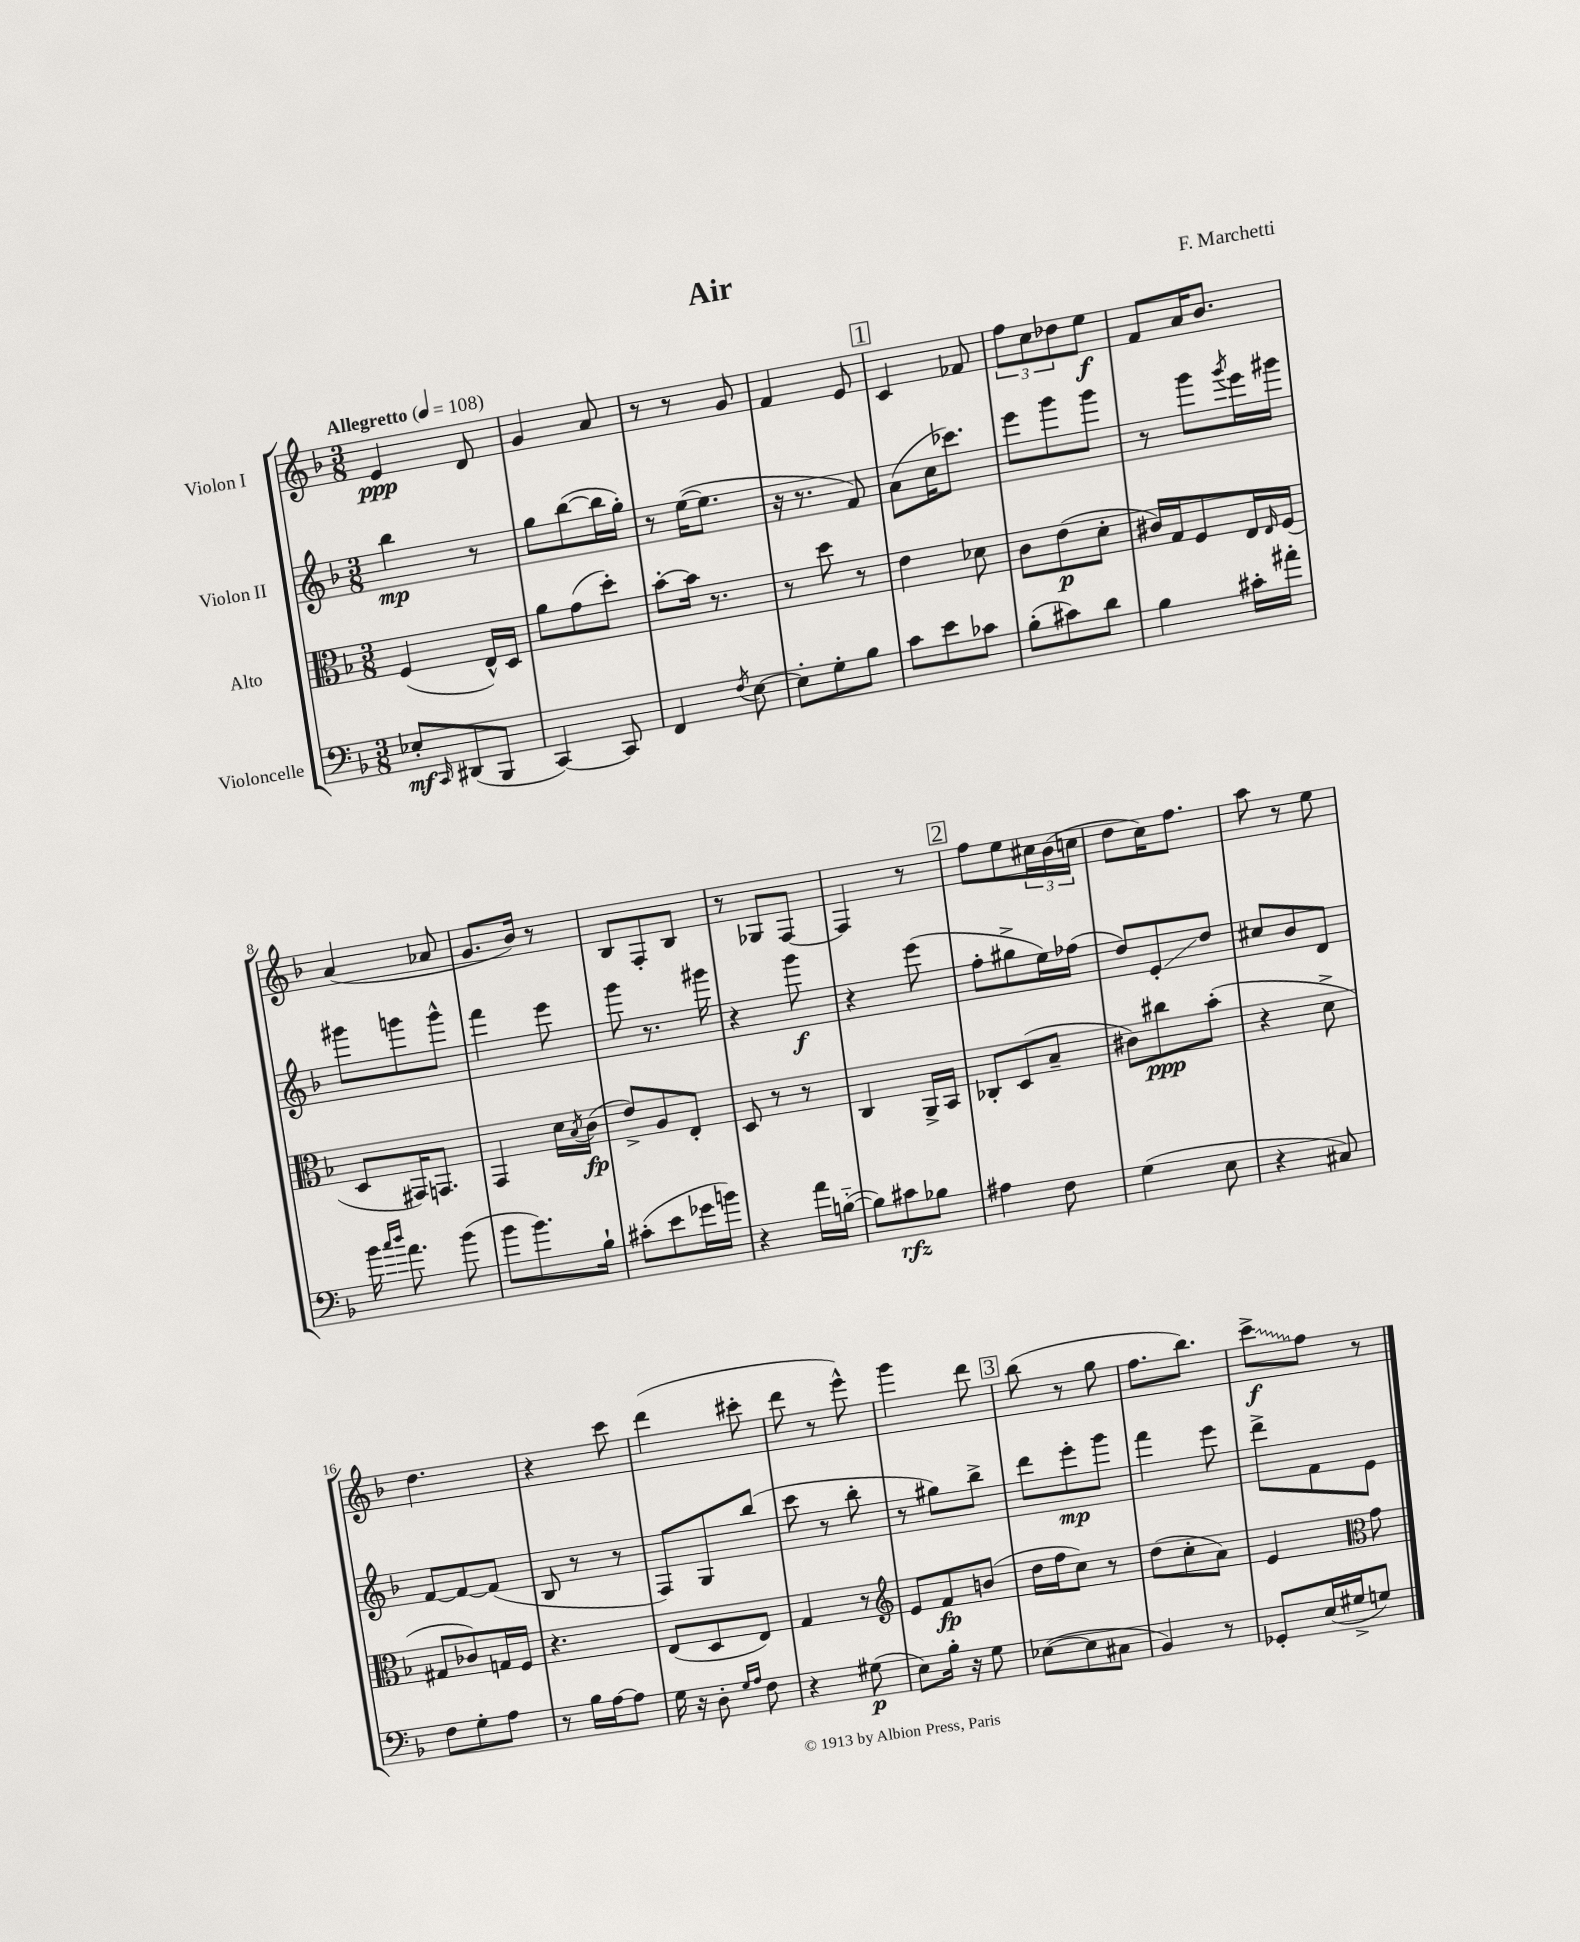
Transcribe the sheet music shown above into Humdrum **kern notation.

**kern	**kern	**kern	**kern
*staff4	*staff3	*staff2	*staff1
*clefF4	*clefC3	*clefG2	*clefG2
*k[b-]	*k[b-]	*k[b-]	*k[b-]
*M3/8	*M3/8	*M3/8	*M3/8
*MM108	*MM108	*MM108	*MM108
8E-'/L	(4F/	4bb-\	4e/
16qqCC/	.	.	.
(8DD#/	.	.	.
8BBB-/J	16E^^/LL)	8r	8d/
.	16D/JJ	.	.
=	=	=	=
[4CC/)	8a\L	8gg\L	4g/
.	(8g\	([8bb-\	.
8CC/]	8dd'\J)	16bb-\]L	8a/
.	.	16gg'\JJ)	.
=	=	=	=
4FF/	[8b-'\L	8r	8r
.	16b-\]Jk	([16ee\LK	8r
.	8.r	8.ee\]J	.
8qF/	.	.	.
[8E\	.	.	8g/
=	=	=	=
8E'\]L	8r	16r	4f/
.	.	8.r	.
8G'\	8dd\	.	.
8B-\J	8r	8f/)	8e/
=	=	=	=
8c\L	4e\	(8a\L	4c/
8e\	.	16cc\K	.
.	.	8.ccc-\J)	.
8c-\J	8d-\	.	8f-/
=	=	=	=
(8B-'\L	8c\L	8eee\L	12ff\L
.	.	.	12cc\
8c#\)	(8e\	8ggg\	.
.	.	.	12dd-\
8d\J	8d'\J	8ggg\J	8ee\J
=	=	=	=
4B-\	16c#/LL)	8r	8f/L
.	16G/J	.	.
.	8F/	8ggg\L	16a/K
.	.	.	8.b-/J
.	.	8qggg/	.
16c#'\LL	16E/L	16eee\L	.
.	16qqE/	.	.
16a#'\JJ	(16F/JJ	16ggg#\JJ	.
=	=	=	=
16b-\	8D/L	8ggg#\L	(4a/
16qqcc/LL	.	.	.
16qqdd/JJ	.	.	.
8.a\	.	.	.
.	16GG#/K)	8ggg\	.
.	8.GG/J	.	.
(8b-\	.	8ggg^^\J	8a-/
=	=	=	=
8b-\L	4GG/	4fff\	8.g/L
8.b-\)	.	.	.
.	.	.	16b-/Jk)
.	16d\LL	8eee\	8r
.	8qB-/	.	.
16B-`\Jk	(16c\JJ	.	.
=	=	=	=
(8c#'\L	8e^/L)	8ggg\	8B-/L
8e\	8A/	8.r	8F'/
16g-\L	8E'/J	.	8B-/J
16b\JJ)	.	16ggg#\	.
=	=	=	=
4r	8D/	4r	8r
.	8r	.	8G-/L
16a\LL	8r	8ggg\	[8F/J
([16B'~\JJ	.	.	.
=	=	=	=
8B\]L)	4C/	4r	4F/]
8c#\	.	.	.
8B-\J	16AA^/LL	(8eee\	8r
.	16BB-/JJ	.	.
=	=	=	=
4A#\	8C-'/L	8ff'\L	8ff\L
.	(8D/	8gg#^\	8ee\
8F\	8B-~/J	16ee\L)	24cc#\L
.	.	.	(24b-\
.	.	(16ff-\JJ	.
.	.	.	24cc\JJ
=	=	=	=
(4G\	8c#\L)	8dd/L)	8dd\L
.	8cc#\	8e'/	16cc\K)
.	.	.	8.ff\J
8E\	(8b-'\J	8dd/J	.
=	=	=	=
4r	4r	8cc#/L	8aa\
.	.	8b-/	8r
8C#/)	8d^\	8d/J	8ee\
=	=	=	=
8F\L	8G#/L	[8f/L	4.dd\
8G'\	8c-/)	8f/_	.
8A\J	16G/L	(8f/]J	.
.	16F/JJ	.	.
=	=	=	=
8r	4.r	8B-/	4r
16B-\LL	.	8r	.
[16A\J	.	.	.
8A\]J	.	8r	8ccc\
=	=	=	=
16G\	(8E/L	8F/L)	(4ddd\
16r	.	.	.
8D'\	8D/	8G/	.
16qqG/LL	.	.	.
16qqA/JJ	.	.	.
8F\	8E/J)	(8bb-/J	8ccc#'\
=	=	=	=
4r	4G/	8ccc\	8ddd\
.	.	8r	8r
(8G#\	8r	8bb-'\	8eee^^\)
=	=	=	=
*	*clefG2	*	*
8E\L)	8e/L	8r	4ggg\
16B-'\Jk	8f/	8gg#\L)	.
16r	.	.	.
8G\	(8b/J	8bb-^\J	8ddd\
=	=	=	=
([8E-\L	16dd\LL	8ddd\L	(8bb-\
.	16ff\J	.	.
8E-\]	8cc\J)	8eee'\	8r
8C#\J	8r	8ggg\J	8gg\
=	=	=	=
4BB-/)	(8dd\L	4fff\	8.ff\L
.	8cc'\	.	.
.	.	.	8.bb-\J)
8r	8a\J)	8eee\	.
=	=	=	=
8GG-'/L	4e/	8ddd^\L	8ccc^\L
(16E/L	.	8f\	8ff\J
16G#^/J	.	.	.
*	*clefC3	*	*
8G/J)	8g\	8e\J	8r
==	==	==	==
*-	*-	*-	*-
